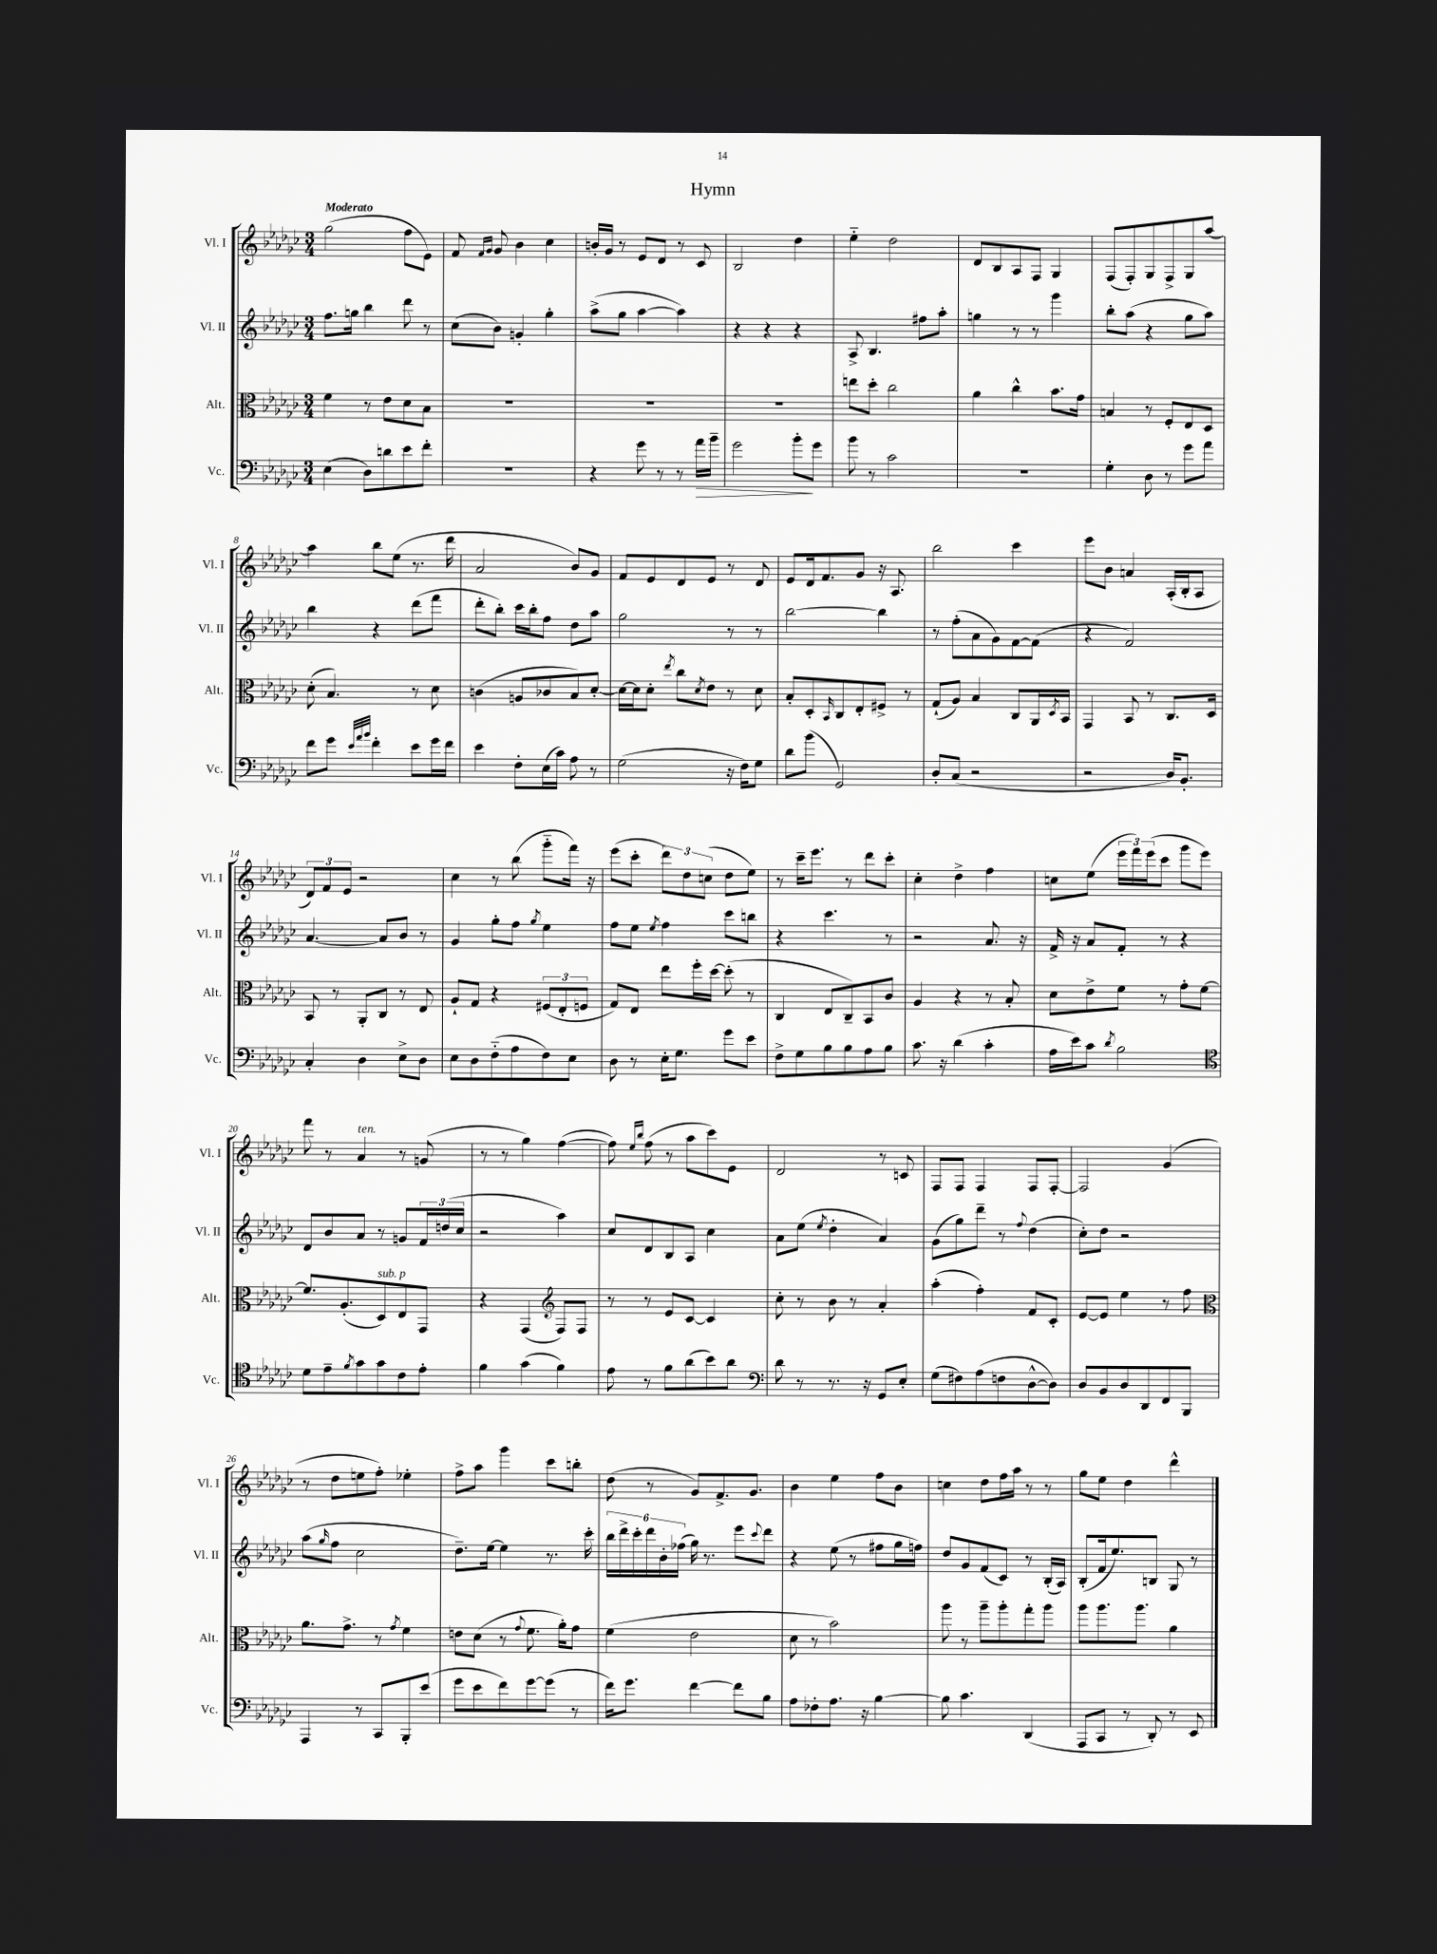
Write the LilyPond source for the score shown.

\header { title = "Hymn" }
<<
\new StaffGroup <<
\new Staff = "s0" \with { instrumentName = "Vl. I" shortInstrumentName = "Vl. I" } {
    \clef treble \key ges \major \numericTimeSignature \time 3/4 \tempo "Moderato"
    ges''2( f''8 ees'8) |
    f'8 \grace { f'16 ges'16 } ges'8 bes'4 ces''4 |
    b'16-. ges'16 r8 ees'8 des'8 r8 ces'8 |
    bes2 des''4 |
    ees''4-_ des''2 |
    des'8 bes8 aes8 f8 ges4 |
    f8( f8-.) ges8 f8-> ges8 aes''8~ |
    aes''4 bes''8 ees''8( r8. des'''16 |
    aes'2 bes'8) ges'8 |
    f'8 ees'8 des'8 ees'8 r8 des'8 |
    ees'8 des'16 f'8. ges'8 r16 aes8. |
    bes''2 ces'''4 |
    ees'''8 bes'8 a'4 aes16-.( bes16-. aes8 |
    \tuplet 3/2 { des'8) f'8 ees'8 } r2 |
    ces''4 r8 bes''8( ges'''8-_ f'''16) r16 |
    ees'''8( ces'''8-. \tuplet 3/2 { des'''8) des''8 c''8( } des''8 ees''8) |
    r8 ces'''16-- ees'''8. r8 des'''8 ces'''8-. |
    ces''4-. des''4-> f''4 |
    c''8 ees''8( \tuplet 3/2 { ees'''16 f'''16) ees'''16( } ces'''8 ges'''8 ees'''8) |
    f'''8 r8 aes'4^\markup { \italic "ten." } r8 g'8( |
    r8 r8 ges''4) f''4~( |
    f''8) \grace { ees''16 bes''16 } f''8( r8 aes''8 ces'''8) ees'8 |
    des'2 r8 c'8 |
    f8 f8 f4 f8 f8~-. |
    f2 ges'4( |
    r8 des''8 e''8 f''8-.) ees''4-. |
    f''8-> aes''8 ges'''4 ces'''8 b''8-. |
    des''8( r8 ges'8) f'8.-> ges'8. |
    bes'4 ees''4 f''8 bes'8 |
    c''4 des''8 f''16 aes''16 r8 r8 |
    ges''8 ees''8 des''4 des'''4-^ \bar "|." |
}
\new Staff = "s1" \with { instrumentName = "Vl. II" shortInstrumentName = "Vl. II" } {
    \clef treble \key ges \major \numericTimeSignature \time 3/4
    f''8. g''16 bes''4 des'''8 r8 |
    ces''8( bes'8) g'4-. ges''4-. |
    aes''8->( ges''8 aes''4~ aes''4) |
    r4 r4 r4 |
    aes8-> bes4. fis''8 aes''8-. |
    g''4 r8 r8 ges'''4 |
    bes''8-. aes''8( r4 ges''8 aes''8) |
    bes''4 r4 des'''8( f'''8 |
    des'''8-. bes''8-.) ces'''16 bes''16-. f''8 des''8 aes''8 |
    ges''2 r8 r8 |
    bes''2~ bes''4 |
    r8 f''8-.( aes'8 ges'8) f'8~ f'8( |
    r4 f'2) |
    aes'4.~ aes'8 bes'8 r8 |
    ges'4 ges''8-. f''8 \acciaccatura { ges''8 } ees''4 |
    f''8 ees''8 \acciaccatura { ees''8 } f''4 ces'''8 b''8 |
    r4 ces'''4. r8 |
    r2 aes'8. r16 |
    f'16-> r16 aes'8 f'8-. r8 r4 |
    des'8 bes'8 aes'8 r8 g'8 \tuplet 3/2 { f'16 d''16( ces''16 } |
    r2 aes''4) |
    ces''8 des'8 bes8 aes8 ces''4 |
    aes'8 ees''8( \acciaccatura { ees''8 } des''4-. aes'4) |
    ges'8( ges''8) des'''8-- r8 \appoggiatura { f''8 } des''4( |
    ces''8-.) des''8 r2 |
    aes''8( \grace { ges''16 } f''8 ces''2 |
    des''8.--) ees''16~ ees''4 r8. ces'''16-. |
    \tuplet 6/4 { bes''16 des'''16-> ces'''16-. des'''16 bes'16-. fes''16( } ges''16) r8. ees'''8 \appoggiatura { ces'''8 } des'''8 |
    r4 ees''8( r8 fis''8 ges''16 f''16) |
    des''8 ges'8 f'8( ces'8) r8 bes16-.( aes16) |
    bes8-.( f'16 ees''8.) b8 ges8 r8 \bar "|." |
}
\new Staff = "s2" \with { instrumentName = "Alt." shortInstrumentName = "Alt." } {
    \clef alto \key ges \major \numericTimeSignature \time 3/4
    f'4 r8 ees'8 des'8 bes8 |
    R2. |
    R2. |
    R2. |
    e''8 des''8-. ces''2 |
    aes'4 ces''4-^ bes'8. ges'16 |
    b4 r8 f8-. ees8 des8 |
    des'8-.( bes4.) r8 des'8 |
    c'4( a8 ces'8 bes8) des'8~-. |
    des'16~ des'16 des'8-. \acciaccatura { ees''8 } ces''8 \acciaccatura { des'8 } ees'8 r8 des'8 |
    bes8-. des8-. \grace { bes,16 } ces8 ees8-. fis8-> r8 |
    ges8-!( aes8) bes4 ces8 aes,16 \acciaccatura { des8 } bes,16 |
    ges,4 bes,8 r8 ces8. des16 |
    bes,8 r8 aes,8-. ces8 r8 ees8 |
    aes8-! ges8 r4 \tuplet 3/2 { fis8( ees8-. f8 } |
    ges8) ees8 ees''8 f''16-. des''16~ des''8-.( r8 |
    ces4 ees8 ces8--) bes,8 ces'8 |
    aes4 r4 r8 bes8-. |
    des'8 ees'8-> f'8 r8 ges'8-. f'8~ |
    f'8. aes8.-.( des8^\markup { \italic "sub. p" }) ees8 ges,8 |
    r4 ges,4( \clef treble f8) f8 |
    r8 r8 ees'8 ces'8~ ces'4 |
    ces''8-. r8 bes'8 r8 aes'4-. |
    aes''4-.( f''4-.) f'8 ces'8-. |
    ees'8~ ees'8 ees''4 r8 f''8 |
    \clef alto aes'8. ges'8.-> r8 \acciaccatura { ges'8 } f'4 |
    e'8 des'8( r8 \appoggiatura { ges'8 } f'8. aes'16-.) ges'8 |
    f'4( ees'2 |
    des'8 r8 bes'2) |
    aes''8 r8 aes''8-- aes''8-. ges''8-. aes''8 |
    aes''8 aes''8. aes''8. aes'4 \bar "|." |
}
\new Staff = "s3" \with { instrumentName = "Vc." shortInstrumentName = "Vc." } {
    \clef bass \key ges \major \numericTimeSignature \time 3/4
    ees4( des8) d'8 ees'8 f'8-. |
    R2. |
    r4 ges'8 r8 r8 aes'16\> bes'16-- |
    ges'2 bes'8-.\! ges'8 |
    bes'8 r8 ces'2 |
    R2. |
    ges4-. des8 r8 ges'8 aes'8 |
    f'8 ges'8 \grace { ees'32 aes'32 bes'32 } f'4-. ees'8 ges'16 f'16 |
    ees'4 f8-. ees16( ces'16) aes8 r8 |
    ges2( r16 f16) ges8 |
    des'8 bes'8( ges,2) |
    des8-. ces8( r2 |
    r2 des16) bes,8.-. |
    ces4-. des4 ees8-> des8 |
    ees8 des8 f8-_( aes8 f8) ees8 |
    des8 r8 ees16-. ges8. ges'8 ees'8 |
    f8-> ges8 bes8 bes8 aes8 bes8 |
    ces'8. r16 des'4( ces'4-. |
    aes16 ees'16) ces'8 \acciaccatura { des'8 } bes2 |
    \clef tenor des'8 ees'8-- \acciaccatura { f'8 } ges'8 ges'8 ces'8 ees'8-. |
    f'4 ges'4( f'4) |
    ees'8 r8 f'8 aes'8( bes'8) aes'8 |
    \clef bass des'8 r8 r8. r16 ges,8 ees8-. |
    ges8( fis8) aes8( f8 des8~-^ des8) |
    des8 bes,8 des8 des,8 f,8 bes,,8 |
    aes,,4 r8 ces,8 bes,,8-. ees'8( |
    ges'8 ees'8 f'8) ges'8~ ges'8( r8 |
    f'16) ges'8. f'4~ f'8 bes8 |
    aes8 fes8-. aes8. r16 bes4~ |
    bes8 ces'4. des,4( |
    aes,,8 ces,8 r8 des,8-.) r8 ees,8 \bar "|." |
}
>>
>>
